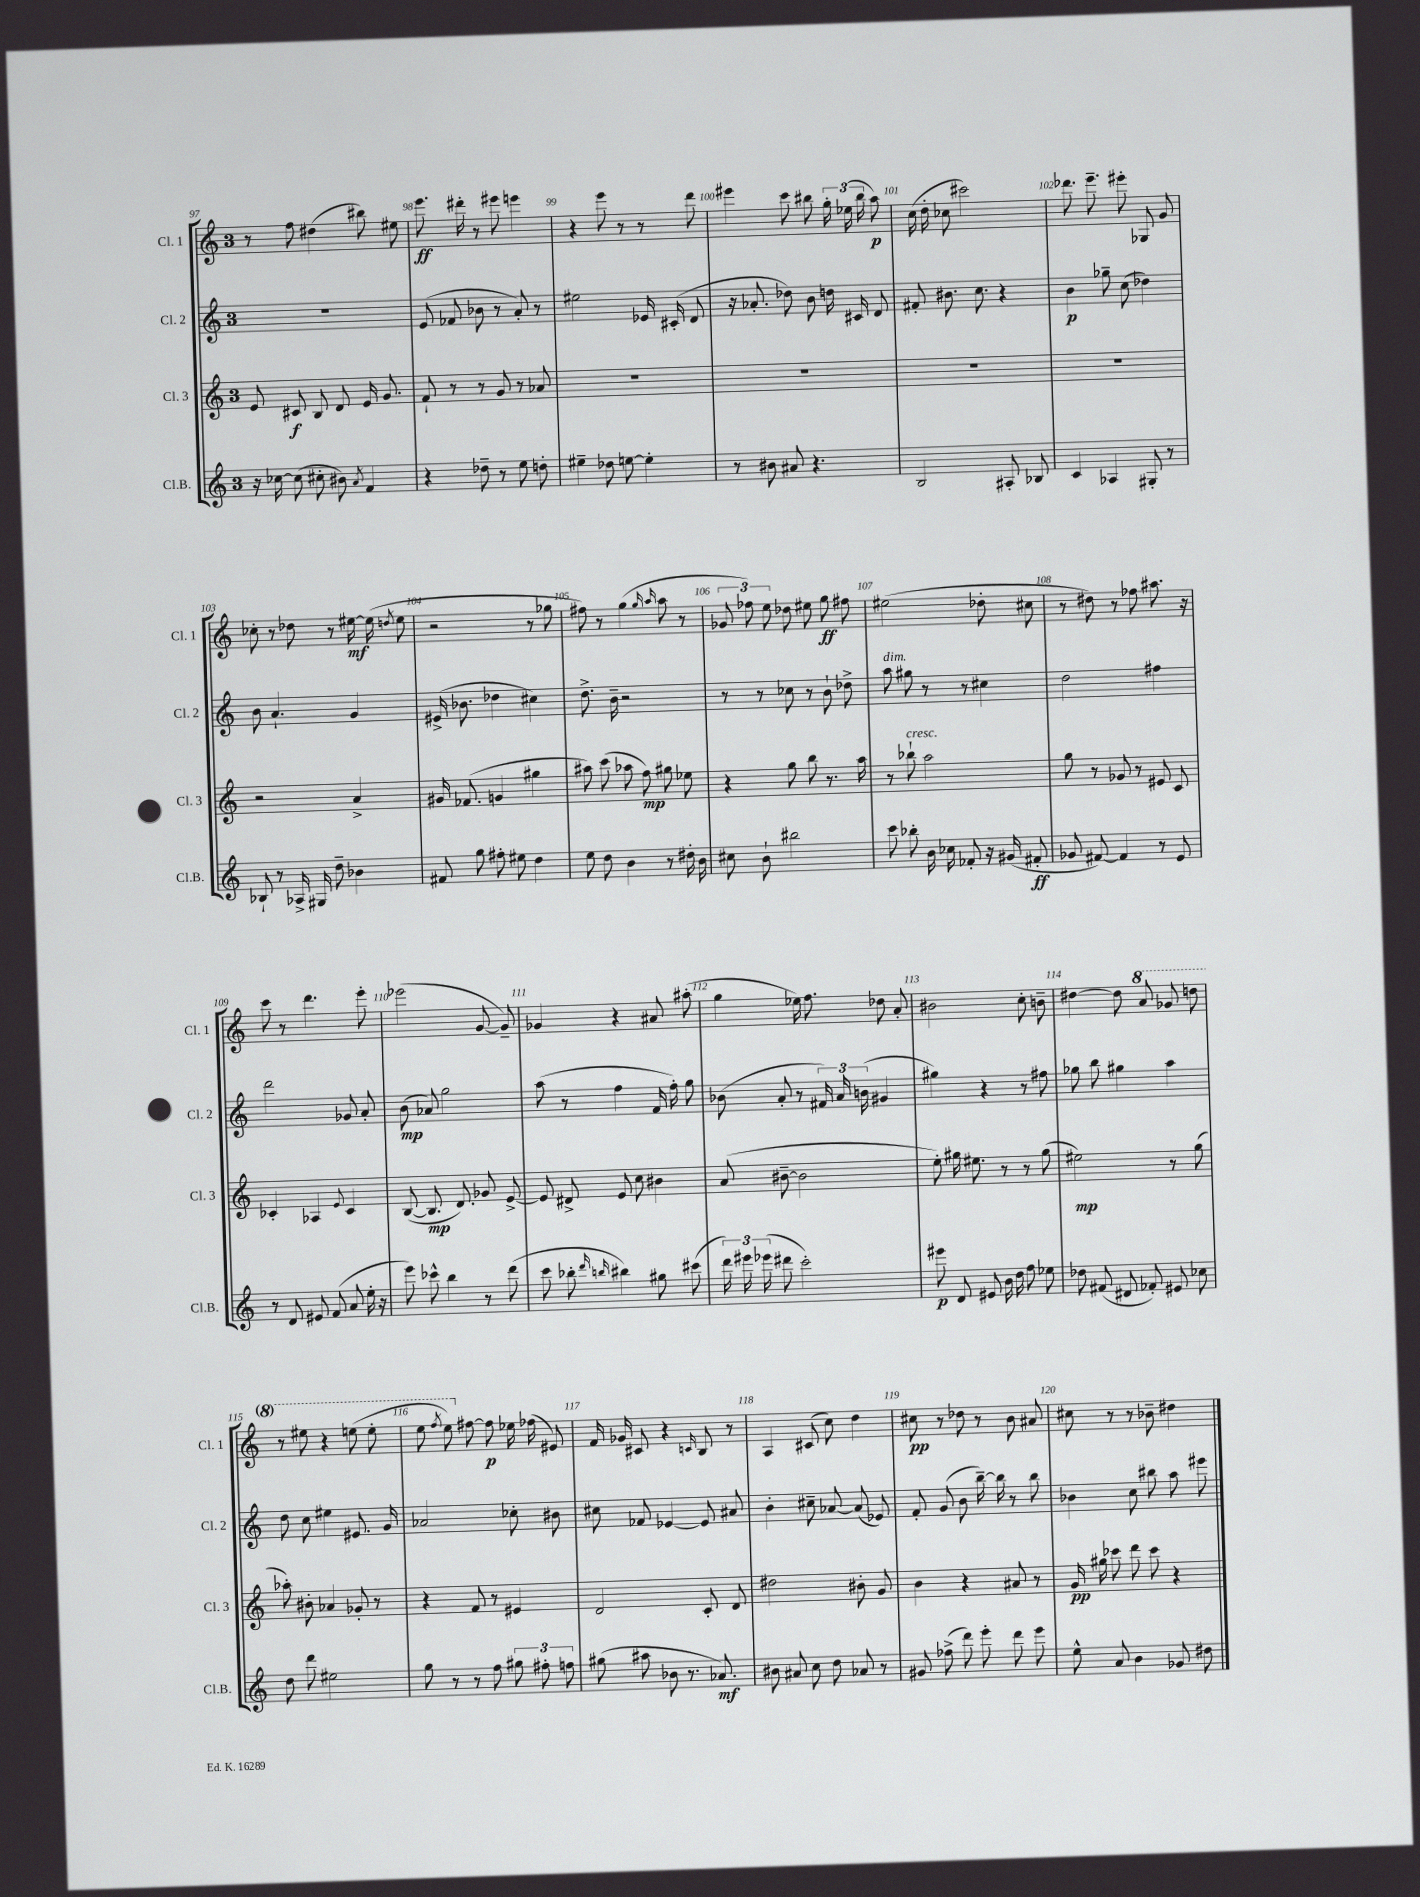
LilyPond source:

<<
\new StaffGroup <<
\new Staff = "s0" \with { instrumentName = "Cl. 1" shortInstrumentName = "Cl. 1" } {
    \clef treble \key c \major \once \override Staff.TimeSignature.style = #'single-digit \time 3/4
    \autoBeamOff r8 f''8 dis''4( bis''8) eis''8 |
    e'''8.\ff dis'''16-. r8 eis'''8 e'''4 |
    r4 e'''8 r8 r8 d'''8 |
    eis'''4 c'''8 bis''8 \tuplet 3/2 { g''16-. ees''16( bis''16 } a''8\p) |
    c''16( d''16-. ces''8 cis'''2) |
    des'''8. e'''8.-- eis'''8-. ges8 g'8 |
    ces''8-. r8 des''8 r8 eis''16~\mf eis''16( \acciaccatura { d''8 } eis''8 |
    r2 r8 ges''8 |
    fis''8) r8 g''4( \grace { g''16 a''16 } a''8 r8 |
    \tuplet 3/2 { ges'8 fes''8) e''8 } des''8 eis''8 g''8\ff fis''8 |
    eis''2( des''8-. cis''8 |
    r8 dis''8) r8 fes''8 ais''8. r16 |
    c'''8 r8 d'''4. e'''8-. |
    ees'''2( g'8~ g'8--) |
    ges'4 r4 ais'8 ais''8-.( |
    g''4 ees''16) f''8. des''8 a'8-. |
    bis'2 c''8-. b'8-- |
    dis''4~ dis''8 \ottava #1 a''8 ges''8 d'''!8 |
    r8 eis'''8 r4 e'''8( e'''8-. |
    e'''8 \acciaccatura { f'''8 } e'''8) \ottava #0 fis''8~ fis''8\p ees''16 fes''16( eis'8) |
    f'16 ges'16 cis'8 r4 \grace { c'16 } b8 r8 |
    a4 cis'8( c''8) d''4 |
    cis''8\pp r8 des''8 r8 b'8 ais'8 |
    cis''8 r8 r8 bes'8-- dis''4 \bar "|." |
}
\new Staff = "s1" \with { instrumentName = "Cl. 2" shortInstrumentName = "Cl. 2" } {
    \clef treble \key c \major \once \override Staff.TimeSignature.style = #'single-digit \time 3/4
    \autoBeamOff R2. |
    e'8( fes'8 bes'8 r8 a'8-.) r8 |
    eis''2 ees'16 cis'16-.( d'8 |
    r16 aes'8.-. des''8) b'8 d''16 cis'16 d'8 |
    fis'8-. bis'8. c''8. r4 |
    b'4\p ges''8-- c''8( des''4) |
    b'8 a'4.-! g'4 |
    eis'16->( bes'8. des''4 cis''4) |
    d''8.-> b'16-- r2 |
    r8 r8 ces''8 r8 b'8-! des''8-> |
    a''8^\markup { \italic "dim." } gis''8 r8 r8 cis''4 |
    d''2 fis''4 |
    d'''2 ges'8 a'8-. |
    b'8\mp( aes'8) g''2 |
    a''8( r8 f''4 f'16 f''16-.) g''8 |
    bes'8( a'8-. r8 \tuplet 3/2 { fis'16) a'16 b'16( } gis'4 |
    gis''4) r4 r8 fis''8 |
    ges''8 b''8 gis''4 a''4 |
    d''8 c''8 eis''4 eis'8. g'16 |
    aes'2 ces''8-. bis'8 |
    cis''8 fes'8 ees'4~ ees'8 ais'8 |
    b'4-. cis''8-- aes'8~ aes'8( ees'8) |
    f'8-. g'8( b'8 b''16~--) b''16 r8 b''8 |
    bes'4 c''8 bis''8 a''8 eis'''8 \bar "|." |
}
\new Staff = "s2" \with { instrumentName = "Cl. 3" shortInstrumentName = "Cl. 3" } {
    \clef treble \key c \major \once \override Staff.TimeSignature.style = #'single-digit \time 3/4
    \autoBeamOff e'8 cis'8\f b8 d'8 e'16 g'8. |
    f'8-! r8 r8 g'8 r8 aes'8 |
    R2. |
    R2. |
    R2. |
    R2. |
    r2 a'4-> |
    gis'16 fes'8.( g'4 gis''4 |
    ais''8) c'''8( aes''8 f''8\mp) gis''8 ees''8 |
    r4 g''8 b''8 r8. a''16 |
    r8 bes''8-!^\markup { \italic "cresc." } a''2 |
    g''8 r8 ges'8 r8 eis'8 c'8 |
    ces'4-. aes4 \appoggiatura { e'8 } ces'4 |
    b8~( b8.\mp d'8.) ges'8 e'8~-> |
    e'8 dis'8-> e'8 c''8 bis'4 |
    a'8( bis'8~-- bis'2 |
    e''8-.) gis''16 eis''8. r8 r8 gis''8( |
    eis''2\mp) r8 g''8( |
    aes''8-.) bis'8-. aes'4 ges'8-. r8 |
    r4 f'8 r8 eis'4 |
    d'2 c'8-. d'8 |
    dis''2 bis'8-. g'8 |
    b'4 r4 ais'8 r8 |
    g'16\pp gis''16 ces'''8 d'''8 ces'''8 r4 \bar "|." |
}
\new Staff = "s3" \with { instrumentName = "Cl.B." shortInstrumentName = "Cl.B." } {
    \clef treble \key c \major \once \override Staff.TimeSignature.style = #'single-digit \time 3/4
    \autoBeamOff r16 ces''16~ ces''8( cis''8-. bis'8) \acciaccatura { a'8 } f'4 |
    r4 des''8-- r8 e''8 d''8-. |
    eis''4-- des''8 e''8~ e''4-. |
    r8 bis'8 ais'8 r4. |
    b2 ais8-. bes8 |
    c'4 aes4 gis8-. r8 |
    bes8-! r8 aes16-> gis16 d''8-- bes'4 |
    fis'8 g''8 fis''8-. eis''8 d''4 |
    e''8 d''8 b'4 r8 dis''16-. b'16 |
    cis''8 b'8-! bis''2 |
    c'''8 bes''8-. b'16 ces''16 fes'8-. r16 gis'16( fis'8-.\ff |
    ges'8 fis'8~) fis'4 r8 e'8 |
    r8 d'8 eis'8 f'8( a'8 e''16-. r16 |
    e'''8) ces'''8-^ b''4 r8 d'''8( |
    c'''8 bes''8-. \grace { d'''16 b''16 } bis''4) gis''8 cis'''8( |
    \tuplet 3/2 { d'''16) eis'''16 ees'''16( } dis'''8 c'''2-.) |
    eis'''8\p d'8 eis'8 b'16 d''16 f''8 ees''8 |
    des''8 fis'8( dis'8 fes'8-.) eis'8 ces''8 |
    d''8 d'''8 eis''2 |
    g''8 r8 r8 f''8 \tuplet 3/2 { gis''8 fis''8-. f''8 } |
    gis''8( ais''8 bes'8 r8. aes'8.\mf) |
    bis'8 ais'8 c''8 d''8 aes'8 r8 |
    gis'8 fes''8->( d'''8) e'''8-. d'''8 e'''8 |
    e''8-^ a'8 b'4 ges'8 dis''8 \bar "|." |
}
>>
>>
\layout { \context { \Score currentBarNumber = #97 \override BarNumber.break-visibility = ##(#f #t #t) barNumberVisibility = #all-bar-numbers-visible } }
